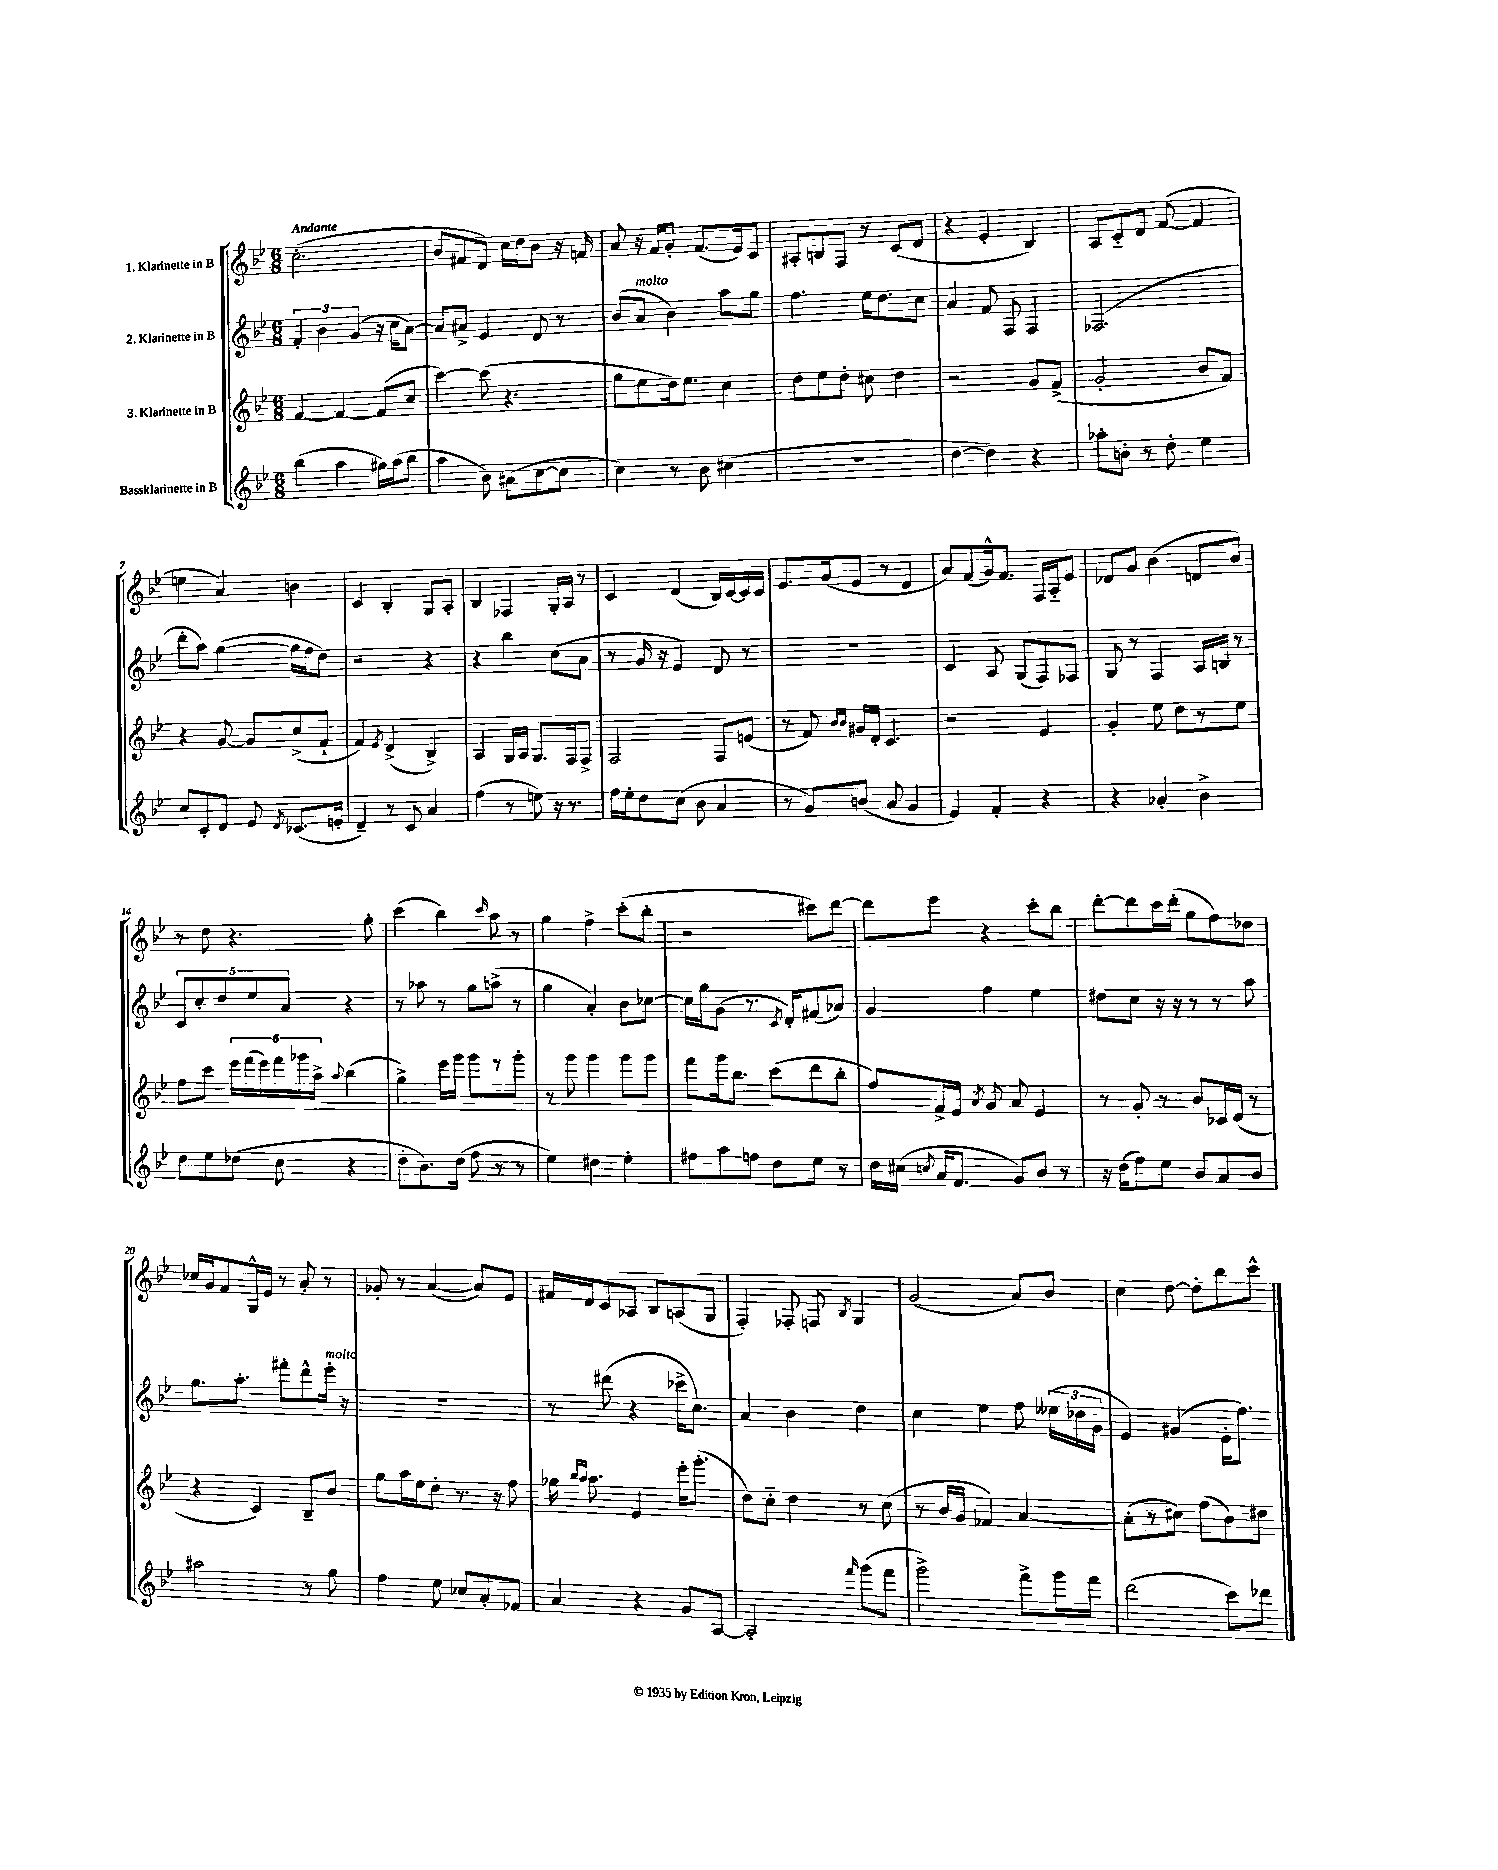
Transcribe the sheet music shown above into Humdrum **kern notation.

**kern	**kern	**kern	**kern
*part4	*part3	*part2	*part1
*staff4	*staff3	*staff2	*staff1
*I"Bassklarinette in B	*I"3. Klarinette in B	*I"2. Klarinette in B	*I"1. Klarinette in B
*clefG2	*clefG2	*clefG2	*clefG2
*k[b-e-]	*k[b-e-]	*k[b-e-]	*k[b-e-]
*M6/8	*M6/8	*M6/8	*M6/8
=1	=1	=1	=1
!	!	!	!LO:TX:a:B:t=Andante
(4bb-\	[4f/	6f'/	(2.cc'\
.	.	6b-\	.
4aa\	4f/_	.	.
.	.	(6g/	.
16gg#X\LL)	(8f/L]	16r	.
(16aa\J	.	16cc\KL	.
8bb-\J	8cc/J	[8a\J)	.
=2	=2	=2	=2
4aa\	[4ccc\)	8a/L]	8b-/L
.	.	8a#X^/J	8f#X/
8b-\)	(8ccc\]	4e-/	8d/J)
(8a#X\L	4.r	.	16cc\LL
.	.	.	16dd\J
[8cc\	.	8d/	8b-\J
8cc\J]	.	8r	16r
.	.	.	16fn/
=3	=3	=3	=3
4cc\)	8gg\L	(8b-/L	8a/
!	!	!LO:TX:a:i:t=molto	!
.	8ee-\	8a/J	16r
.	.	.	16f/KL
8r	16dd\k)	4b-\)	8g'/J
.	8.ee-\J	.	.
8b-\	.	.	(8.f/L
(4cc#X\	4cc\	8aa\L	.
.	.	.	16e-/k)
.	.	8gg\J	8c/J
=4	=4	=4	=4
2.r	8dd\L	4.ff\	8A#X'/L
.	8ee-\	.	8Bn/
.	8dd'\J	.	8F/J
.	8cc#X\	16ee-\KL	8r
.	.	8.dd\	.
.	4dd\	.	(8c/L
.	.	8cc\J	8d/J
=5	=5	=5	=5
[4dd\	2r	4a/	4r
4dd\])	.	8f/	4e-'/
.	.	8F/	.
4r	8g/L	4F/	4B-/)
.	(8f^/J	.	.
=6	=6	=6	=6
8aa-X'\L	2g'/	(2.F-X/	8A/L
8bn'\J	.	.	8c/
8r	.	.	8d/J
8dd'\	.	.	([8f/
4ee-\	8b-/L	.	4f/]
.	8f/J)	.	.
!!LO:LB:g=z
=7	=7	=7	=7
8cc/L	4r	8ddd'\L	4een\
8c'/	.	8aa\J)	.
8d/J	[8g/	([4gg\	4a/)
8e-/	8g/L]	.	.
8qd/	.	.	.
(8.c-X/L	(8cc^/	16gg\LL]	4bn\
.	.	16ff\J	.
.	8f`/J	8dd\J)	.
16en'/Jk	.	.	.
=8	=8	=8	=8
4d~/)	4f/)	2r	4c/
.	8qe-/	.	.
8r	(4d^/	.	4B-'/
8c/	.	.	.
4a/	4B-^/)	4r	8G/L
.	.	.	8A'/J
=9	=9	=9	=9
(4ff\	4A/	4r	4B-/
8r	16G/LL	4bb-\	4F-X/
.	16A/JJ	.	.
8een\)	8.G/L	.	.
16r	.	(8cc\L	16G'/LL
8.r	16F/k	.	16A/JJ
.	8F^/J	8a\J	8r
=10	=10	=10	=10
16ff\LL	2F/	8r	4c/
16ee-'\J	.	.	.
8dd\	.	16g/	.
.	.	16r	.
(8cc\J	.	4e-/)	(4d/
8b-\	.	.	.
4a/	8F/L	8d/	16B-/LL)
.	.	.	[16c/
.	(8en/J	8r	16c/]
.	.	.	16c/JJ
=11	=11	=11	=11
8r	8r	2.r	8.e-/L
8g/L)	8f/)	.	.
.	.	.	(16g/k
.	16qqb-/LL	.	.
.	16qqb-/JJ	.	.
(8bn/J	16g#X/LL	.	8e-/J
.	16d'/JJ	.	.
8a/	4.c/	.	8r
4g/	.	.	4d/
=12	=12	=12	=12
4e-/)	2r	4c/	8a/L)
.	.	.	(8f/
4f'/	.	8A/	16g^^/k)
.	.	.	8.f/J
.	.	(8G/L	.
4r	4e-/	8F/)	16F/LL
.	.	.	16A/J
.	.	8F-X/J	8e-/J
=13	=13	=13	=13
4r	4g'/	8G/	8d-X/L
.	.	8r	8g/J
4a-X'/	8ee-\	4F/	(4b-\
.	8dd\L	.	.
4b-^\	8r	16A/LL	8dn/L
.	.	16Bn/JJ	.
.	8ee-\J	8r	8b-/J)
!!LO:LB:g=z
=14	=14	=14	=14
8dd\L	8ff\L	10c/L	8r
.	.	10cc'/	.
8ee-\	8ccc\J	.	8dd\
.	.	10dd/	.
(8dd-X\J	24eee-\LL	.	4.r
.	(24fff\	.	.
.	.	10ee-/	.
.	24eee-\)	.	.
8cc\	24fff\	.	.
.	.	10a/J	.
.	24ggg-X\	.	.
.	24aa^\JJ	.	.
.	8qqaa/	.	.
4r	(4bb-\	4r	.
.	.	.	8gg'\
=15	=15	=15	=15
8dd'\L	4gg^\)	8r	(4ccc\
8.b-\)	.	8aa-X\	.
.	16eee-\LL	8r	4bb-\)
(16dd\Jk	16ggg\JJ	.	.
8ff\	8ggg\L	8gg\L	.
.	.	.	16qqccc/
8r	8r	(8aan^\J	8aa\
8r	8ggg'\J	8r	8r
=16	=16	=16	=16
4ee-\)	8r	4gg\	4gg\
.	8ggg\	.	.
4dd#X\	4ggg\	4a'/)	4ff^\
4ee-'\	8ggg\L	8b-\L	(8ccc'\L
.	8ggg\J	[8cc-X\J	8bb-'\J
=17	=17	=17	=17
8ff#X\L	8fff\L	16cc-\LL]	2r
.	.	16gg\J	.
8aa\	16ggg\k	(8g\J	.
.	8.bb-\J	.	.
8ffn\J	.	8.r	.
8dd\L	(8ccc\L	.	.
.	.	8qc/	.
.	.	16d'/KL)	.
8ee-\J	8ddd\	(8f#X/	8ccc#X\L)
8r	8bb-'\J	8a-X/J)	[8ddd\J
=18	=18	=18	=18
16dd\LL	8ff/L)	4g/	8ddd\L]
(16cc#X\JJ	.	.	.
8qccn/	.	.	.
16a/KL	16f^/L	.	8eee-\J
8.f/J	16e-/JJ	.	.
.	8qa/	.	.
.	8g/	4ff\	4r
8g/L)	8a/	.	.
8b-/J	4e-/	4ee-\	8ccc'\L
8r	.	.	8bb-\J
=19	=19	=19	=19
16r	8r	8dd#X\L	[8ddd'\L
(16dd\KL	.	.	.
8ff\)	8g'/	8cc\J	8ddd\]
8ee-\J	8r	16r	16ccc\L
.	.	16r	(16ddd'\JJ
8b-/L	8b-/L	8r	8gg\L
8a/	16c-X/L	8r	8ff\)
.	(16d/JJ	.	.
8b-/J	8r	8aa\	8dd-X\J
!!LO:LB:g=z
=20	=20	=20	=20
2aa#X\	4r	8.gg\L	16cc-X/LL
.	.	.	16g/J
.	.	.	8f/
.	.	8.aa'\J	.
.	4c/)	.	16G^^/L
.	.	.	16e-/JJ
.	.	8fff#X'\L	8r
8r	8B-~/L	8ddd^^\	8a'/
!	!	!LO:TX:a:i:t=molto	!
8gg\	8b-/J	16eee-'\Jk	8r
.	.	16r	.
=21	=21	=21	=21
4ff\	8gg\L	2.r	8g-X'/
.	16aa\L	.	8r
.	16ee-\J	.	.
8ee-\	8dd'\J	.	([4a/
8cc-X/L	8.r	.	.
8a'/	.	.	8a/L])
.	16r	.	.
8f-X/J	8ff\	.	8e-/J
=22	=22	=22	=22
4a/	16gg-X\	8r	16f#X/LL
.	16qqbb-/LL	.	.
.	16qqaa/JJ	.	.
.	8.aa\	.	16d/J
.	.	(8ddd#X\	8c/
4r	4e-/	4r	8A-X/J
.	.	.	8B-/L
8g/L	16eee-'\KL	16ccc-X^\KL	(8An/
.	(8.ggg'\J	8.cc\J)	.
[8A/J	.	.	8G/J
=23	=23	=23	=23
2A'/]	8dd\L)	4a/	4F'/)
.	8cc\J	.	.
.	4dd\	4b-\	8F-X'/
.	.	.	8Fn/
16qqfff/	.	.	8qB-/
(8ggg\L	8r	4dd\	4G/
8fff\J	(8cc\	.	.
=24	=24	=24	=24
2ggg^\)	8r	4cc\	(2g/
.	16b-/LL	.	.
.	16g/JJ	.	.
.	4f-X/)	4ee-\	.
8fff^\L	[4a/	8ff\	8a/L)
16ggg\L	.	(24ee--X\LL	8b-/J
.	.	24dd-X\	.
16fff\JJ	.	.	.
.	.	24g\JJ	.
=25	=25	=25	=25
(2ddd\	(8a'\L]	4e-/)	4cc\
.	8r	.	.
.	8cc#X\J)	(4g#X/	[8dd\
.	(8ff\L	.	8dd'\L]
8ccc\L)	8b-\)	16e-'\KL	8bb-\
.	.	8.ff\J)	.
8ddd-X\J	8dd#X\J	.	8ccc^^\J
==	==	==	==
*-	*-	*-	*-
